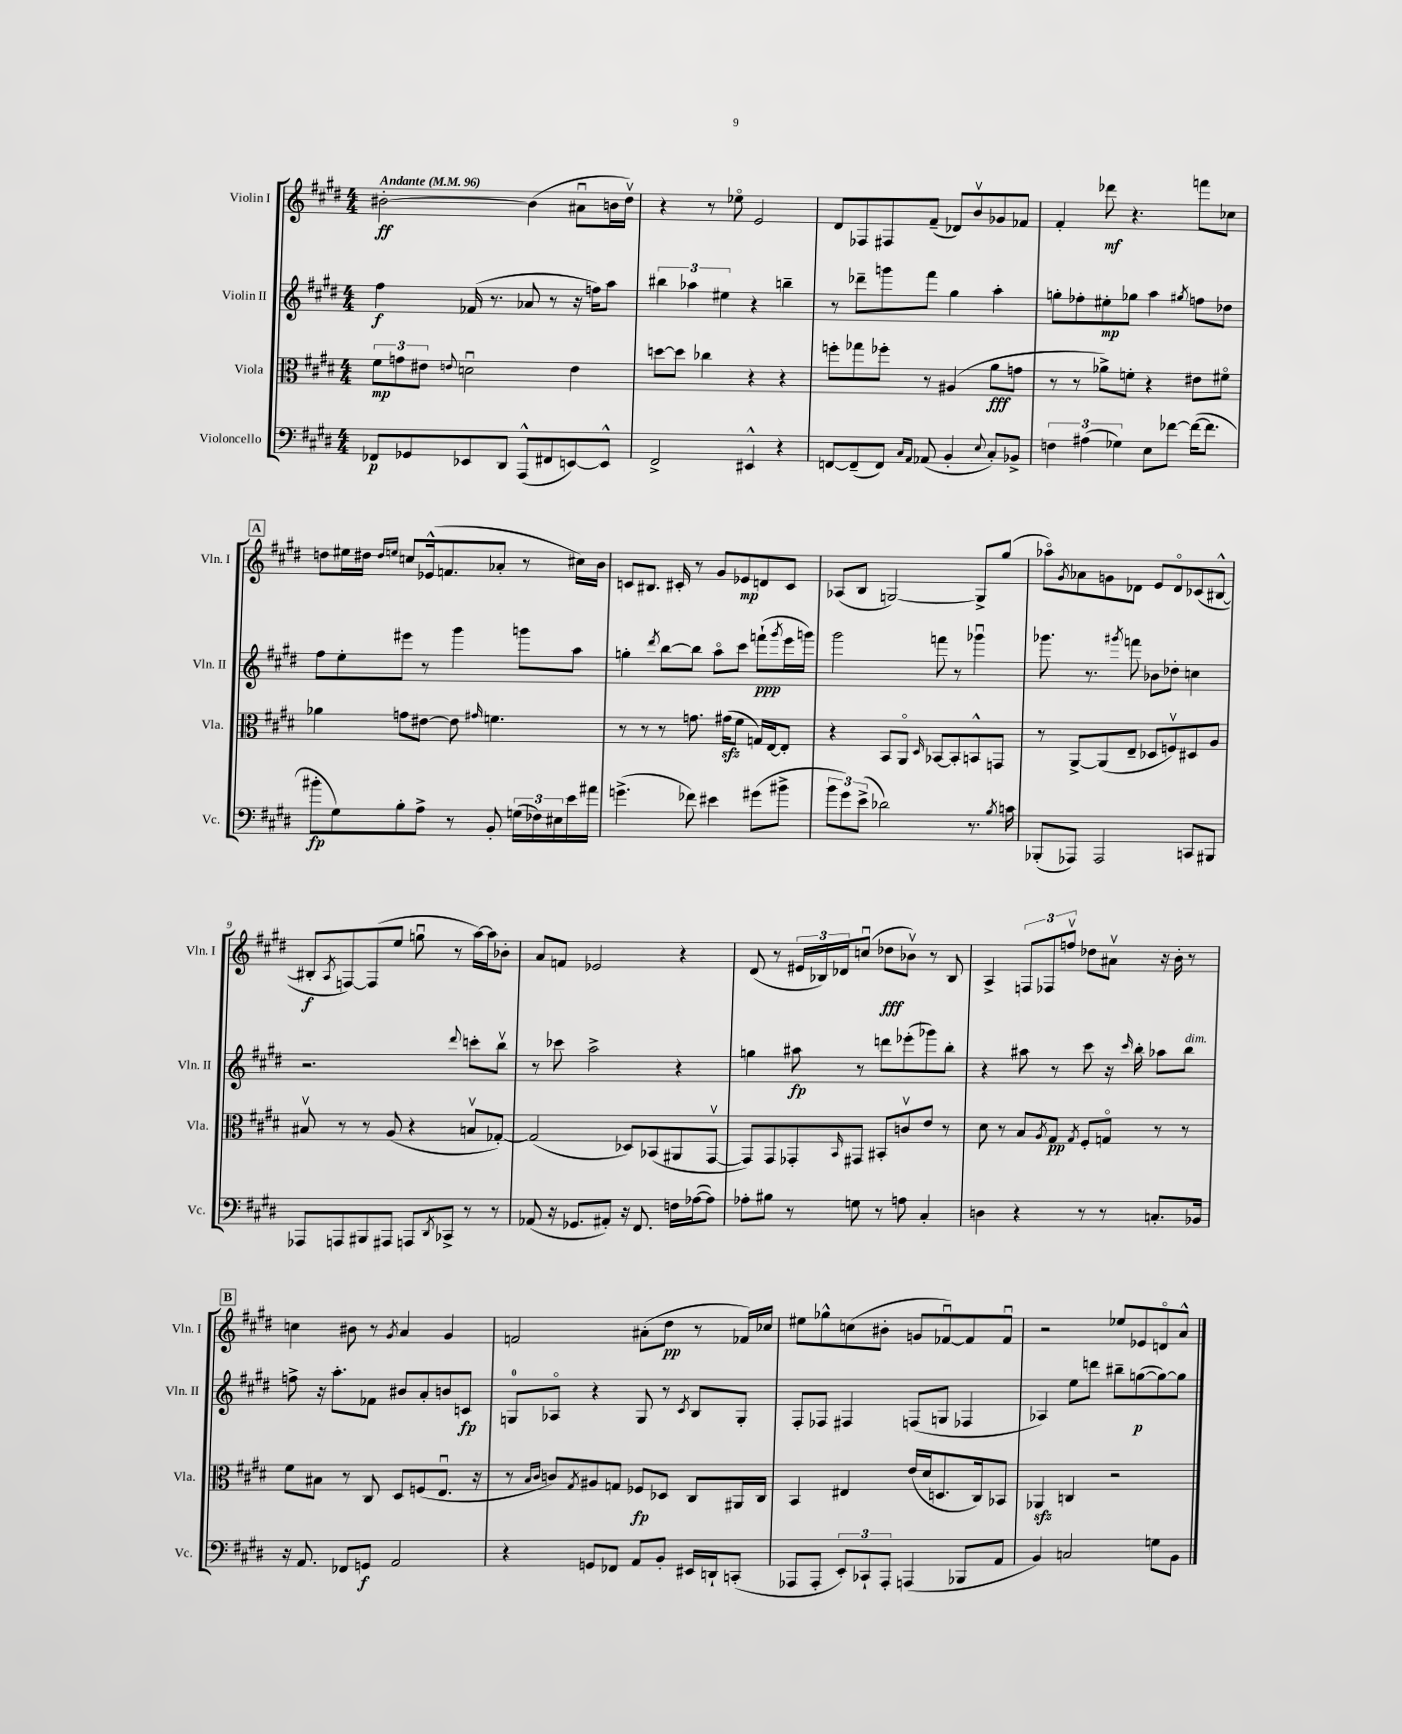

**kern	**kern	**kern	**kern
*staff4	*staff3	*staff2	*staff1
*clefF4	*clefC3	*clefG2	*clefG2
*k[f#c#g#d#]	*k[f#c#g#d#]	*k[f#c#g#d#]	*k[f#c#g#d#]
*M4/4	*M4/4	*M4/4	*M4/4
*MM96	*MM96	*MM96	*MM96
8FF-	12f#	4ff#	[2b#'
.	12g	.	.
8GG-	.	.	.
.	12e#	.	.
.	8qqe	.	.
8EE-	2du	(16f-	.
.	.	8.r	.
8DD#	.	.	.
(8AAA^^	.	8a-	(4b#]
8FF#	.	8r	.
[8EE)	4e	16r	8a#u
.	.	16ff)	.
8EE^^]	.	8aa	16b
.	.	.	16dd#v)
=	=	=	=
2FF#^	[8dd	6bb#	4r
.	8dd]	.	.
.	.	6aa-	.
.	4cc-	.	8r
.	.	6ee#	.
.	.	.	8ee-o
4EE#^^	4r	4r	2e
4r	4r	4bb~	.
=	=	=	=
[8FF	8ff'	8r	8d#
(8FF~]	8gg-	8ddd-~	8F-
8FF)	8ff-'	8ggg	8F#
16qqC#	.	.	.
16qqAA	.	.	.
(8AA-	8r	8fff#	(8f#~
4BB'	(4A#	4gg#	8d-)
.	.	.	8bv
8qqE	.	.	.
8C#')	8a	4aa'	8g-
8BB-^	8g	.	8f-
=	=	=	=
6F	8r	8gg'	4f#'
.	8r	8ff-'	.
(6A#	.	.	.
.	8a-^)	8ee#'	8ddd-
6G-)	.	.	.
.	8f'	8gg-	4.r
8E	4r	4aa	.
[8f-	.	.	.
.	.	8qgg#	.
(16f-_	8e#	8ff	8fff
8.f-]	.	.	.
.	8f#o	8dd-	8cc-
=	=	=	=
8b#'	4a-	8ff#	8dd
8G#)	.	8ee'	16ee#
.	.	.	16dd#
.	.	.	16qqdd#
.	.	.	16qqee
8B'	8g	8eee#	8cc
8A^	[8e#	8r	(16e-^^
.	.	.	8.f
8r	8e#]	4ggg#	.
.	16qqg#	.	.
8BB'	4.f	.	8a-'
(24G	.	8ggg	8r
24F-)	.	.	.
24E#	.	.	.
16e	.	8aa	16cc#)
16a#	.	.	16b
=	=	=	=
(4.g^	8r	4gg'	8c
.	8r	.	8.B#
.	.	8qddd#	.
.	8r	[8bb	.
.	.	.	16c#'
8f-)	8.g	8bb]	8r
4e#	.	8aao	8g#
.	(16g#	.	.
.	8f#	8ccc#	8e-
(8g#	16G)	(8fff`	8d
.	[16E	.	.
.	.	8qggg#	.
8b#^	8E']	16eee	8c#
.	.	16ggg)	.
=	=	=	=
12b	4r	2ggg#	(8A-
12g#)	.	.	.
.	.	.	8B
(12e^	.	.	.
2d-)	8BB	.	[2G)
.	8AAo	.	.
.	16qqD#	.	.
.	[8BB-	8fff	.
.	8BB-']	8r	.
8.r	8BB^^	4ggg-u	8G^]
.	8GG	.	(8gg#
8qB	.	.	.
16c	.	.	.
=	=	=	=
(8BBB-'	8r	8.ggg-	8aa-o)
.	.	.	8qg#
8AAA-)	[8AA^	.	8a-
.	.	8.r	.
2AAA-	(8AA]	.	8g
.	.	8qggg#	.
.	8E~	8fff	8d-
.	8D-	8b-	8e
.	8Fv)	8dd-'	8d-o
8CC	8D#	4cc	(8c-
8BBB#	8A	.	[8B#^^
=	=	=	=
8AAA-	8B#v	2.r	8B#']
.	.	.	8qA
8AAA	8r	.	[8F)
8BBB#	8r	.	(8F]
8AAA#	(8A	.	8ee
8AAA	4r	.	8ggu
8qDD#	.	.	.
8CC-^	.	.	8r
.	.	8qqddd#	.
8r	8Bv	8ccc'	[16aa)
.	.	.	16aa]
8r	[8G-')	8bbv	8b-'
=	=	=	=
(8AA-	(2G-]	8r	8a
16r	.	8ccc-	8f
8.GG-	.	.	.
.	.	2aa^	2e-
8AA#')	.	.	.
16r	8D-)	.	.
8.FF#	.	.	.
.	(8BB-	.	.
16F	8AA#	4r	4r
([16A-	.	.	.
8A-])	[8GG#v	.	.
=	=	=	=
8A-'	8GG#])	4gg	(8d#
8B#	8GG#	.	8r
8r	8GG-'	8aa#	24e#
.	.	.	24B-)
.	.	.	24d-
.	16qqBB	.	.
8G	8GG#	8r	(8ccu
8r	8BB#'	8ddd	8dd-
8A	8cv	(8eee-'	8b-v)
4C#'	8e	8ggg-)	8r
.	8r	8bb'	8B-
=	=	=	=
4D	8d#	4r	4A^
.	8r	.	.
4r	8B	8aa#	12F
.	.	.	12F-
.	8qA	.	.
.	8G#	8r	.
.	.	.	12ffv
.	8qG#	.	.
8r	8F#'	8ccc#	8dd-
8r	8Go	16r	8a#v
.	.	16qqccc#	.
.	.	16bb'	.
8.C'	8r	8aa-	16r
.	.	.	16b'
.	8r	8bb	8r
16BB-	.	.	.
=	=	=	=
16r	8f#	8ff^	4cc
8.AA	.	.	.
.	8B#	16r	.
.	.	8.aa'	.
8FF-	8r	.	8b#
8GG	8C#	8f-	8r
.	.	.	8qg#
2AA	8D#	8b#	4a
.	(8F	8a'	.
.	8.Eu	8b	4g#
.	.	8c	.
.	16r	.	.
=	=	=	=
4r	8r	8G	2f
.	16qqB	.	.
.	16qqc#	.	.
.	8c)	8A-o	.
.	8qG#	.	.
8GG	8A#	4r	.
8FF-	8G	.	.
8AA	8F-	8G	(8a#'
8BB'	8D-	8r	8dd#
.	.	8qc#	.
16EE#	8C#	8B	8r
16DD`	.	.	.
(8CC'	16AA#	8G'	16f-)
.	16C#	.	16cc-
=	=	=	=
8AAA-	4BB	8F#'	8ee#
8AAA-'	.	8F-	8gg-^^
12EE')	4E#	4F#	(8cc
12CC-`	.	.	.
.	.	.	8b#'
12AAA-'	.	.	.
(4AAA	(16e	(8F	8g
.	16d#	.	.
.	8.D	8G	[8f-u)
8BBB-	.	4F-	8f-]
.	16C#)	.	.
8AA	8BB-	.	8f-u
=	=	=	=
4BB)	4AA-	4A-)	2r
2C	4C	8ee	.
.	.	8ddd	.
.	2r	8bb#~	8ee-
.	.	([8gg	8e-
8G	.	8gg_)	8do
8BB	.	8gg]	8a^^
==	==	==	==
*-	*-	*-	*-
